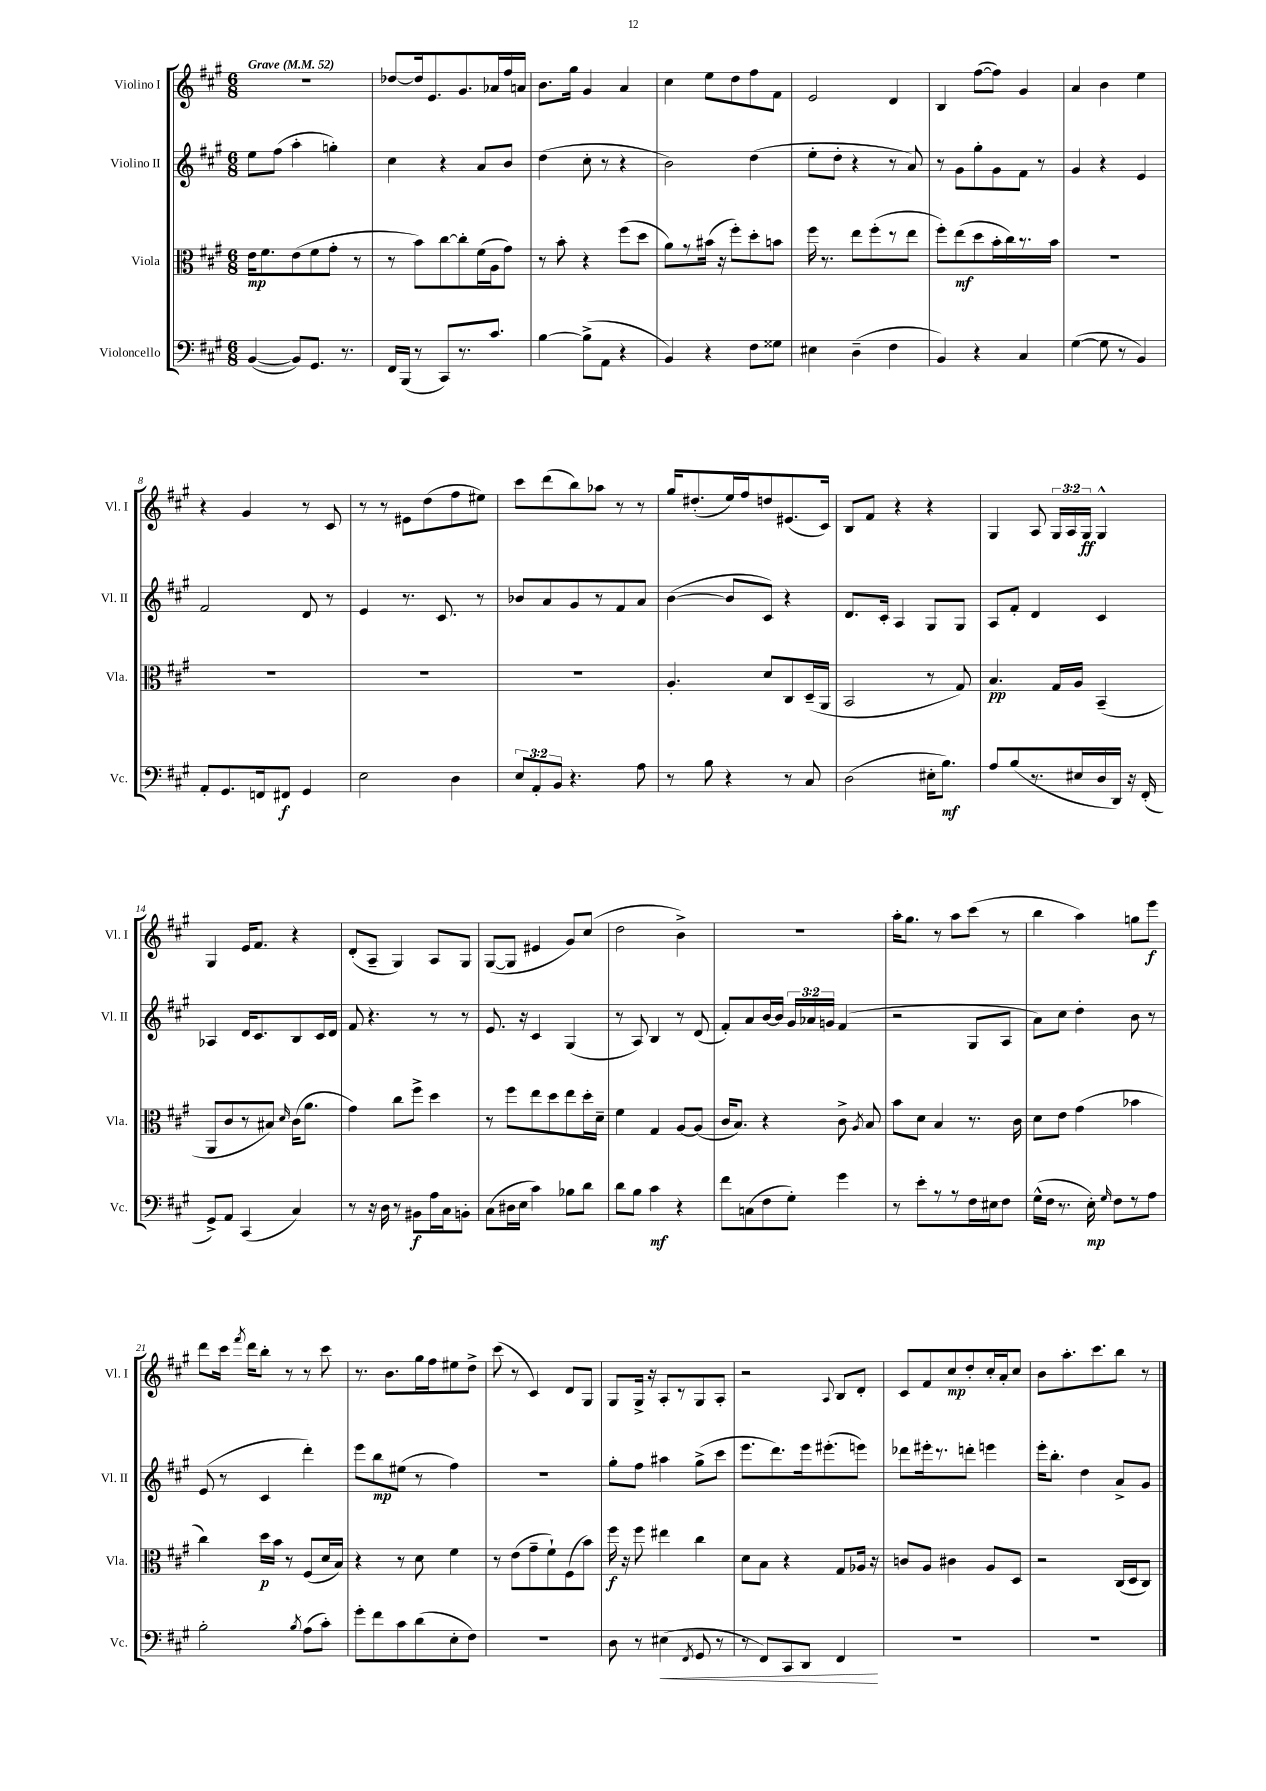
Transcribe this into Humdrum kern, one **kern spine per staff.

**kern	**kern	**kern	**kern
*staff4	*staff3	*staff2	*staff1
*clefF4	*clefC3	*clefG2	*clefG2
*k[f#c#g#]	*k[f#c#g#]	*k[f#c#g#]	*k[f#c#g#]
*M6/8	*M6/8	*M6/8	*M6/8
*MM52	*MM52	*MM52	*MM52
([4BB	16e	8ee	2.r
.	8.f#	.	.
.	.	(8ff#	.
8BB])	(8e	4aa'	.
8.GG#	8f#	.	.
.	8g#'	4gg')	.
8.r	.	.	.
.	8r	.	.
=	=	=	=
16FF#	8r	4cc#	[8dd-
(16BBB	.	.	.
8r	8b)	.	16dd-]
.	.	.	8.e
8CC#)	[8cc#	4r	.
8.r	8cc#']	.	8.g#
.	(16f#	8a	.
8.c#	16A	.	16a-
.	8g#)	8b	16ff#
.	.	.	16a
=	=	=	=
[4B	8r	(4dd	8.b
.	8b'	.	.
.	.	.	16gg#
(8B^]	4r	8cc#'	4g#
8AA	.	8r	.
4r	(8ff#	4r	4a
.	8dd	.	.
=	=	=	=
4BB)	8a)	2b)	4cc#
.	8r	.	.
4r	(16b#	.	8ee
.	16r	.	.
.	8ff#')	.	8dd
8F#	8dd'	(4dd	8ff#
8G##	8b	.	8f#
=	=	=	=
4E#	16ff#	8ee'	2e
.	8.r	.	.
.	.	8dd'	.
(4D~	8ee	4r	.
.	(8ff#'	.	.
4F#	8r	8r	4d
.	8ee	8a)	.
=	=	=	=
4BB)	8ff#')	8r	4B
.	(8ee	8g#	.
4r	8dd	8gg#'	([8ff#
.	16b'	8g#	8ff#])
.	16cc#)	.	.
4C#	8.r	8f#	4g#
.	.	8r	.
.	16b	.	.
=	=	=	=
([4G#	2.r	4g#	4a
8G#]	.	4r	4b
8r	.	.	.
4BB)	.	4e	4ee
=	=	=	=
8AA'	2.r	2f#	4r
8.GG#	.	.	.
.	.	.	4g#
16FF	.	.	.
8FF#	.	.	.
4GG#	.	8d	8r
.	.	8r	8c#
=	=	=	=
2E	2.r	4e	8r
.	.	.	8r
.	.	8.r	8e#
.	.	.	(8dd
.	.	8.c#	.
4D	.	.	8ff#
.	.	8r	8ee#)
=	=	=	=
12E	2.r	8b-	8ccc#
12AA'	.	.	.
.	.	8a	(8ddd
12BB	.	.	.
4.r	.	8g#	8bb)
.	.	8r	8aa-
.	.	8f#	8r
8A	.	8a	8r
=	=	=	=
8r	4.A'	([4b	16gg#
.	.	.	(8.dd#'
8B	.	.	.
4r	.	8b]	16ee)
.	.	.	16ff#
.	8d	8c#)	8dd
8r	8C#	4r	(8.e#
8C#	(16D~	.	.
.	16AA	.	16c#)
=	=	=	=
(2D	2BB	8.d	8B
.	.	.	8f#
.	.	16c#'	.
.	.	4A	4r
16E#'	8r	8G#	4r
8.B)	.	.	.
.	8G#)	8G#	.
=	=	=	=
8A	4.B	8A	4G#
(8B	.	8f#'	.
8.r	.	4d	8A
.	16G#	.	24G#
.	.	.	24A
16E#	16A	.	.
.	.	.	24G#
16D	(4BB~	4c#	4G#^^
16DD)	.	.	.
16r	.	.	.
(16FF#'	.	.	.
=	=	=	=
8GG#^)	8AA	4A-	4G#
8AA	8c#	.	.
(4CC#	8r	16d	16e
.	.	8.c#	8.f#
.	8B#)	.	.
.	16qqd	.	.
4C#)	(16c#	8B	4r
.	8.a	.	.
.	.	16c#	.
.	.	16d	.
=	=	=	=
8r	4g#)	8f#	(8d'
16r	.	4.r	8A~
16D	.	.	.
8r	8cc#	.	4G#)
8BB#	8ff#^	.	.
16A	4dd	8r	8A
16C#	.	.	.
8BB'	.	8r	8G#
=	=	=	=
(8C#	8r	8.e	([8G#
16D#	8ff#	.	8G#]
16E	.	16r	.
4c#)	8ee	4c#	4e#
.	8dd	.	.
8B-	8ee	(4G#	8g#)
8d	16dd'	.	(8cc#
.	16d~	.	.
=	=	=	=
8d	4f#	8r	2dd
8B	.	8A)	.
4c#	4G#	4B	.
4r	[8A	8r	4b^)
.	(8A]	(8d	.
=	=	=	=
8f#	16c#	8f#')	2.r
.	8.B)	.	.
(8C	.	8a	.
8F#	4r	[16b	.
.	.	16b]	.
8G#')	.	24g#	.
.	.	24a-	.
.	.	24g	.
4g#	8c#^	(4f#	.
.	8qA	.	.
.	8B	.	.
=	=	=	=
8r	8b	2r	16aa'
.	.	.	8.gg#
8e'	8d	.	.
8r	4B	.	8r
8r	.	.	8aa
16F#	8.r	8G#	(8ccc#
16E#	.	.	.
8F#	.	8A	8r
.	16c#	.	.
=	=	=	=
(16G#^^	8d	8a)	4bb
16F#	.	.	.
8.r	8e	8cc#	.
.	(4g#	4dd'	4aa)
16E')	.	.	.
16qqG#	.	.	.
8F#	.	.	.
8r	4b-	8b	8gg
8A	.	8r	8eee
=	=	=	=
2B'	4cc#)	(8e	8ddd
.	.	8r	16ccc#
.	.	.	8qfff#
.	.	.	16ddd
.	16dd	4c#	8bb'
.	16b	.	.
.	8r	.	8r
8qB	.	.	.
(8A	(8F#	4ddd')	8r
8c#')	16d	.	8ccc#
.	16B)	.	.
=	=	=	=
8g#'	4r	8eee	8.r
8f#	.	8bb	.
.	.	.	8.b
8c#	8r	(8ee#	.
(8d	8d	8r	16gg#
.	.	.	16ff#
8E'	4f#	4ff#)	8ee#
8F#)	.	.	8dd^
=	=	=	=
2.r	8r	2.r	(8ccc#
.	(8e	.	8r
.	8g#~	.	4c#)
.	8f#`)	.	.
.	(8F#	.	8d
.	8b)	.	8G#
=	=	=	=
8D	16ff#	8gg#'	8G#
.	16r	.	.
8r	8ff#	8ff#	16G#^
.	.	.	16r
(4E#	4ee#	4aa#	8A'
.	.	.	8r
8qFF#	.	.	.
8GG#	4cc#	(8gg#^	8G#
8r	.	8ccc#	8A'
=	=	=	=
8r	8d	8.eee	2r
8FF#)	8B	.	.
.	.	8.ddd)	.
8CC#	4r	.	.
8DD	.	16eee	.
.	.	(8.eee#'	.
.	.	.	8qqA
4FF#	8G#	.	8B
.	16A-	8eee)	8d'
.	16r	.	.
=	=	=	=
2.r	8c	8ddd-	8c#
.	8A	16eee#'	8f#
.	.	8.r	.
.	4c#	.	8cc#
.	.	8ddd'	8dd'
.	8A	4eee	16cc#'
.	.	.	16a'
.	8D	.	8cc#
=	=	=	=
2.r	2r	16eee'	8b
.	.	8.bb'	.
.	.	.	8.aa'
.	.	4dd	.
.	.	.	8.ccc#
.	(16C#	8a^	8bb
.	16D	.	.
.	8C#)	8g#	8r
==	==	==	==
*-	*-	*-	*-
